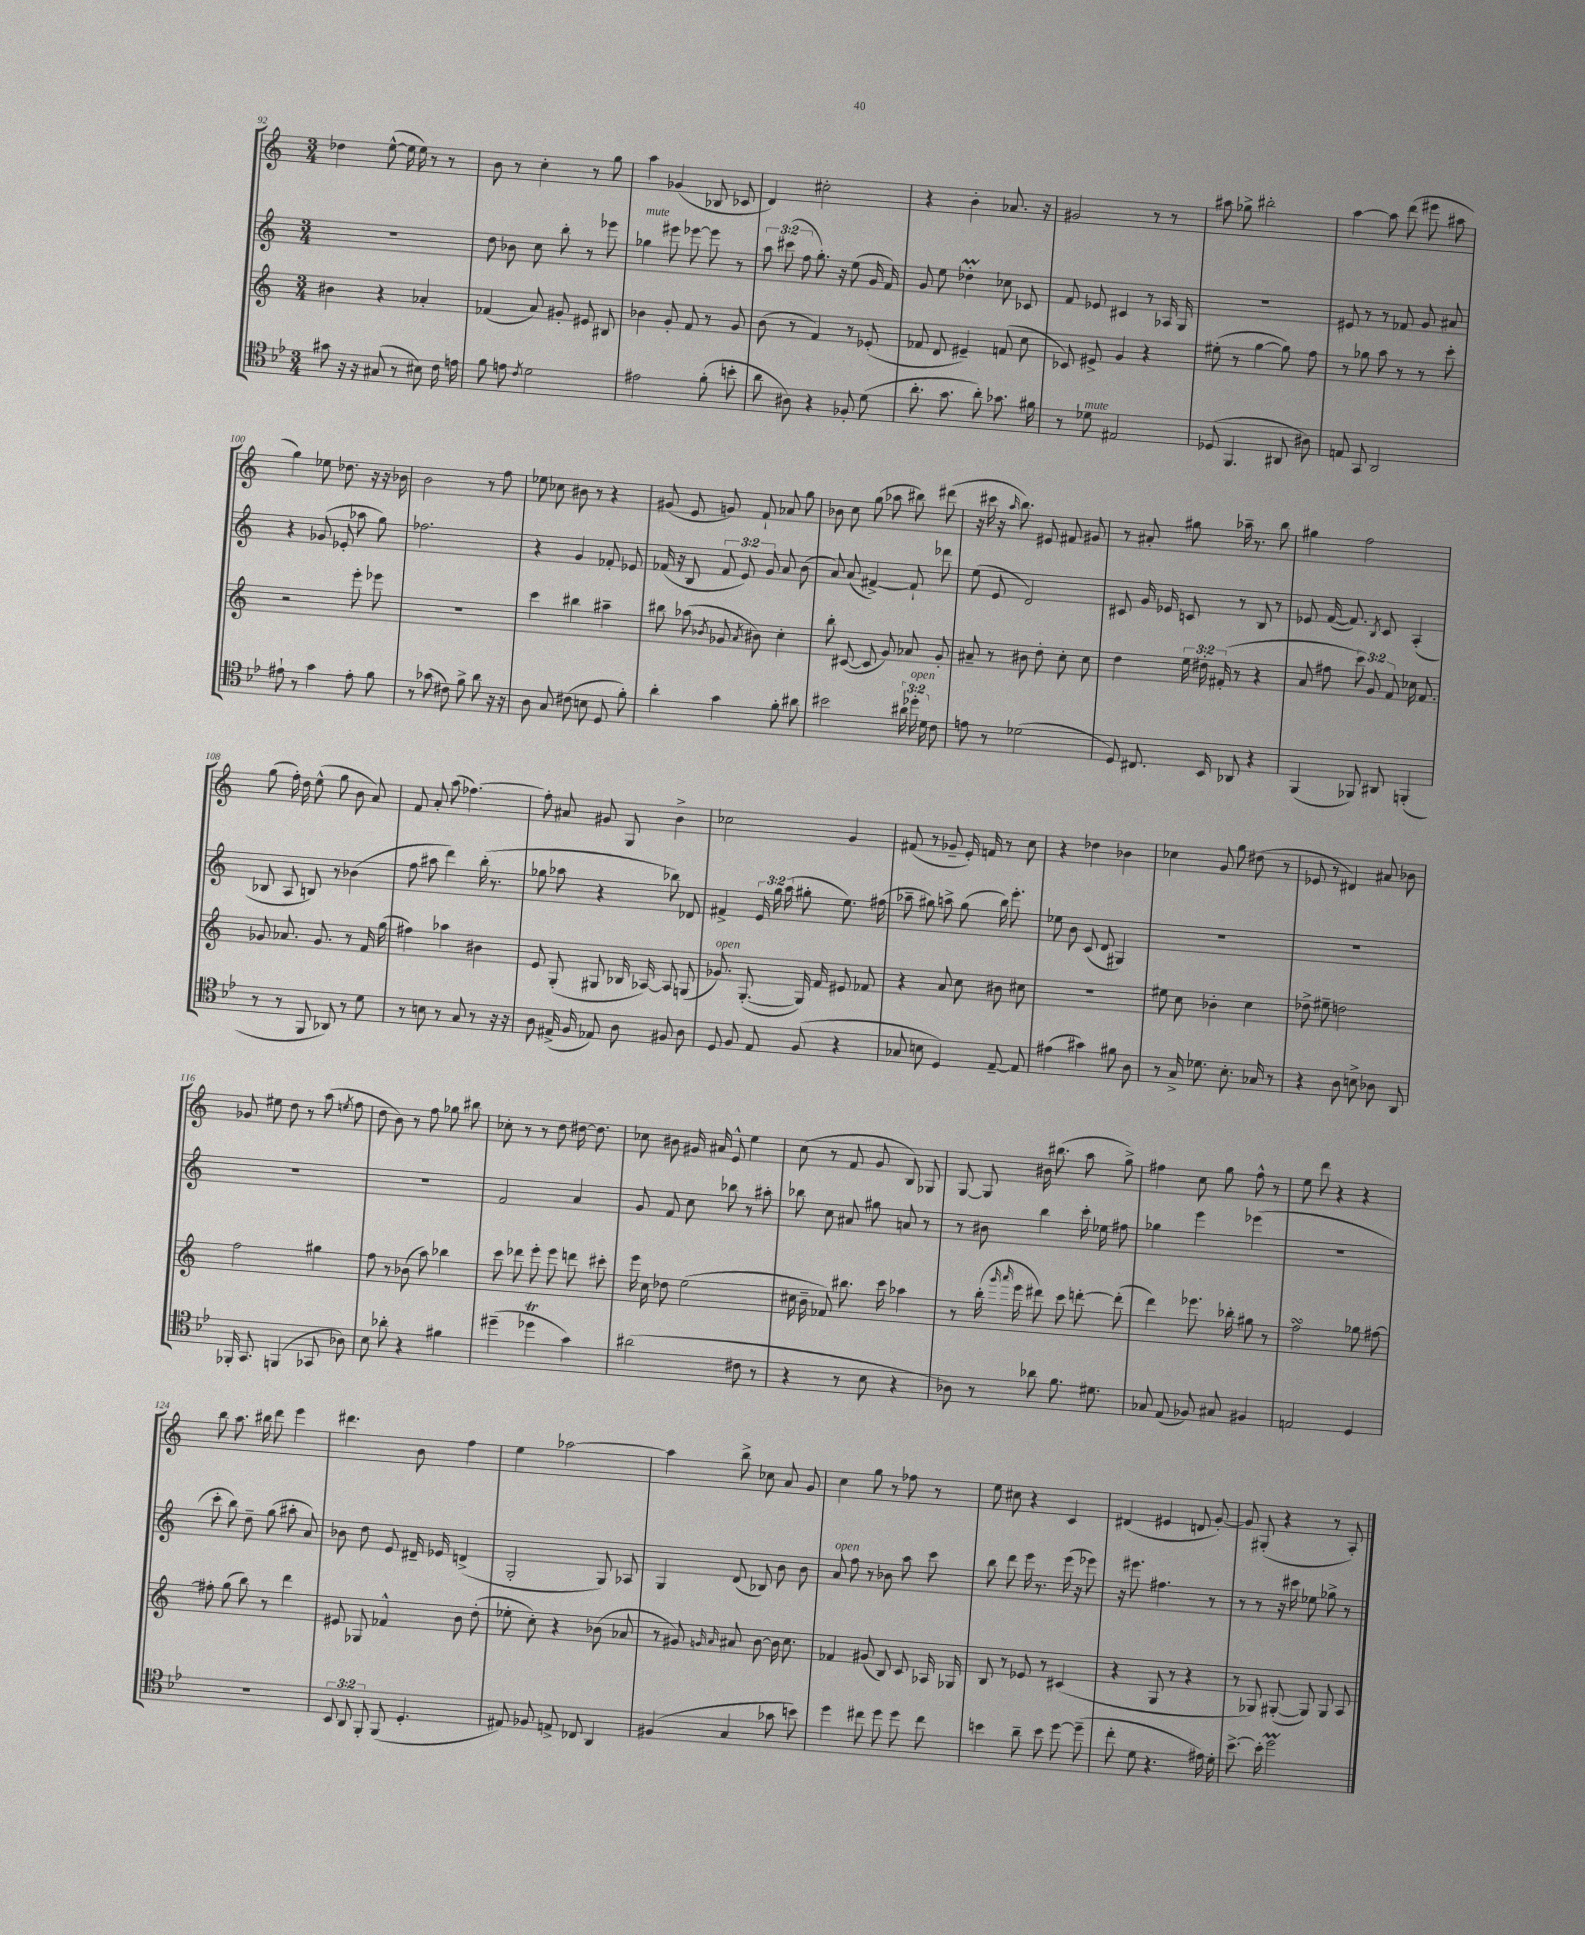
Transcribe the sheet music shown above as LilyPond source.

<<
\new StaffGroup <<
\new Staff = "s0" {
    \clef treble \key c \major \numericTimeSignature \time 3/4
    \autoBeamOff des''4 e''8~-^( e''16 e''16) r8 r8 |
    b'8 r8 c''4-. r8 g''8 |
    a''4 ges'4( bes8 ces'8 |
    d'4) cis''2-. |
    r4 b'4-. aes'8. r16 |
    gis'2 r8 r8 |
    ais''8 ges''8-> bis''2-. |
    a''4~ a''8 d'''8( eis'''8 ais''8 |
    g''4) ees''8 des''8. r16 r16 bes'16 |
    b'2 r8 f''8 |
    ees''8 ces''8 bis'8 r8 r4 |
    gis'8( e'8 g'8) f'8-! aes'8 g''8 |
    bes'8 c''8 g''8( aes''8 bis''8) dis'''8( |
    r16 cis'''16 r16 \grace { a''16 } b''8.) eis'8 fis'8 gis'8 |
    r8 ais'8-. gis''8 aes''16-- r8. b''8 |
    gis''4 f''2 |
    g''8( f''16-.) d''16 e''8-^( g''8 b'8 a'8) |
    f'8 a'8-. a''8( fes''4.~) |
    fes''8-. ais'8 gis'8 g8 b'4-> |
    ces''2 g'4 |
    fis'8( r8 ges'8-- e'16-.) f'16 r8 c''8 |
    r4 des''4 bes'4 |
    ces''4 g'8 g''8 dis''8( r8 |
    ees'8 r8 dis'4) ais'8 bes'8 |
    ges'8 eis''8 d''8 r8 a''8( \acciaccatura { e''8 } f''8 |
    d''8 b'8) r8 f''8 ges''8 bis''8 |
    ces''8-. r8 r8 d''8 dis''16~ dis''8. |
    ces''8 bis'8 gis'16 ais'16 e'8-^ e''4 |
    c''8( r8 f'8 g'8 b8) ges8 |
    g8~ g8 bis'16 bis''8.( a''8 g''8->) |
    fis''4 c''8 g''8 fis''8-^ r8 |
    e''8 d'''8 r4 r4 |
    b''8 a''8. bis''16 d'''8 e'''4 |
    dis'''4. b'8 f''4 |
    e''4 aes''2~ |
    aes''4 b''8-> ces''8 a'8 g'8 |
    c''4 g''8 r8 fes''8 r8 |
    e''8 cis''8 r4 c'4 |
    dis'4( eis'4 d'8 g'8~-.) |
    g'8 gis8-.( r4 r8 a8-.) \bar "|." |
}
\new Staff = "s1" {
    \clef treble \key c \major \numericTimeSignature \time 3/4 \override Staff.TupletNumber.text = #tuplet-number::calc-fraction-text
    \autoBeamOff R2. |
    d''8 bes'8 c''8 b''8-. r8 ees'''8 |
    ges''4^\markup { \italic "mute" } eis'''8 ees'''8~ ees'''8 r8 |
    \tuplet 3/2 { a''8 cis'''8( f''8 } g''8.-.) r16 e''8( g'16 f'16) |
    g'8 e''8 des''4-.\prall ces''8 ces'8 |
    f'8 ees'8 cis'4 r8 aes16 g16 |
    R2. |
    eis'8 r8 r8 fes'8 g'8 ais'8 |
    r4 ges'8( ees'8-. aes''8 g''8) |
    fes''2. |
    r4 g'4 fes'8-. ees'8 |
    fes'16( r16 b8 \tuplet 3/2 { fes'8 e'8) g'8 } a'8 b'8( |
    a'8) a'8( fis'4~->) fis'8-! des'''8 |
    e''8( e'8 d'2) |
    cis'8 g'16 ees'16 c'8 r8 b8 r8 |
    ees'8 f'16~( f'8.) \acciaccatura { b8 } c'8 a4-.( |
    bes8 a8 b8) r8 bes'4( |
    f''8 ais''8 d'''4) b''16-.( r8. |
    ges''8 aes''8 r4 bes''8) des'8 |
    fis'4-> \tuplet 3/2 { e'16 g''16 a''16( } gis''8-. e''8.) fis''16( |
    aes''8-- gis''8) a''8-> gis''8( b''16) e'''8.-. |
    ees''8 b'8 c'8( d'8 gis4) |
    R2. |
    R2. |
    R2. |
    R2. |
    f'2 a'4 |
    g'8 f'8 c''8 bes''8 r8 ais''8-. |
    bes''8 c''8 ais'8 gis''8 a'8 r8 |
    r8 bis'8 b''4 c'''16-. ees''16 fis''8 |
    ges''4 e'''4 ees'''4( |
    R2. |
    c'''8-. b''8) d''8-- g''8( ais''8-. a'8) |
    bes'8 d''8 e'8 dis'16-- ees'16 d'4->( |
    g2-. g8) aes8 |
    g4 d'8( bes8) b'8 b'8 |
    a'8^\markup { \italic "open" } f''8 r8 bes'8 a''8 c'''8 |
    b''8 d'''8 e'''16 r8. e'''16( r16 ees'''8) |
    r16 eis'''8. fis''4. r8 |
    r8 r8 r16 cis'''16 ees''8 ges''8-> r8 \bar "|." |
}
\new Staff = "s2" {
    \clef treble \key c \major \numericTimeSignature \time 3/4 \override Staff.TupletNumber.text = #tuplet-number::calc-fraction-text
    \autoBeamOff bis'4 r4 aes'4-. |
    fes'4( a'8) gis'8-. eis'8 bis8 |
    bes'4 g'8-. f'8 r8 g'8 |
    b'8( r8 f'4) r8 ees'8-.( |
    fes'8 d'8 eis'4--) f'8( c''8 |
    ces'8) eis'8-> g'4 r4 |
    eis''8-.( r8 g''4~ g''8) f''8 |
    r8 ges''8 a''8 r8 r8 c'''8-. |
    r2 e'''8-. ees'''8 |
    R2. |
    c'''4 bis''4 ais''4-- |
    bis''8 aes''8( \acciaccatura { bes'8 } ges'8 \acciaccatura { a'8 } bis'8) c''4-. |
    b''8-. cis'8~( cis'8 g'8) aes'8 g'8-. |
    ais'8-- r8 bis'8 d''8-. c''8-. c''8 |
    d''4 \tuplet 3/2 { e''16 dis''16-. fis'16-.( } r8 r4 |
    a'8 fis''8 \tuplet 3/2 { c'''8) g'8 f'8 } ces''16 f'8. |
    ges'8 aes'8. ges'8. r8 f'16 g''16( |
    fis''4) aes''4 bis'4 |
    e'8 g8-.( gis8 bes16 aes16~) aes8 g8( |
    ges'8.^\markup { \italic "open" }) g8.~-.( g16) f'16 eis'8 fes'8 |
    r4 a'8 c''8 bis'8 cis''8 |
    r2. |
    eis''8 c''8 bes'4-. c''4 |
    des''8-> eis''8-- d''2 |
    f''2 gis''4 |
    f''8 r8 bes'8( a''8) bes''4 |
    c'''8 des'''8 e'''8-. e'''8 d'''8 cis'''8-. |
    e'''16 c''16 des''8 e''2( |
    cis''16 b'16-- fes'8) bis''8. c'''16 aes''4 |
    r8 b''16-.( \grace { g'''16 a'''16 } e'''16 dis'''8) c'''8 d'''8~-. d'''8-.( |
    d'''4) ees'''8. bes''16-. gis''8 r8 |
    f''2\turn ges''8 fis''8~ |
    fis''8-. g''8( b''8) r8 d'''4 |
    eis'8 ges8 fes'4-^ b'8 d''8-.( |
    ees''8-. c''8-.) r4 bes'8( aes'8 |
    r8 gis'8) \grace { g'16 a'16 } ais'8 b'8~ b'16 c''8. |
    fes'4 gis'8( b8) c'8 aes16 ges16 |
    b8 r8 ees'8 r8 cis'4( |
    r4 g8 r8 r4 |
    r8 ges8) gis8~-.( gis8) gis8 a8 \bar "|." |
}
\new Staff = "s3" {
    \clef tenor \key bes \major \numericTimeSignature \time 3/4 \override Staff.TupletNumber.text = #tuplet-number::calc-fraction-text
    \autoBeamOff gis'8 r16 r16 gis8( r8 bis8) c'16 e'16 |
    f'8 e'8 \acciaccatura { c'8 } d'2 |
    eis'2 f'8-.( b'8-. |
    a'8 ais8) r4 fes8-. d'8( |
    a'8.-. g'8. a'8-.) ges'8. fis'16 |
    r8 des'8^\markup { \italic "mute" } eis2 |
    des8( f,4. ais,8 ais8) |
    e8 g,8 a,2 |
    eis'8-! r8 g'4 eis'8-. f'8 |
    r8 ges'8( cis'8) f'8-> a'8 r16 r16 |
    a8 g8 cis'8( b8 d8 f'8-.) |
    a'4-. g'4 f'8-. ais'8 |
    bis'2 \tuplet 3/2 { ais'16 des''16-.^\markup { \italic "open" } d'16 } c'8 |
    e'8 r8 des'2( |
    d8) cis8. bes,16 aes,8 r4 |
    f,4( fes,8) ais,8 f,4-.( |
    r8 r8 f,8 aes,8) r8 d'8 |
    r8 b8 r8 g8 r8 r16 r16 |
    a8 eis16->( f16 ees8) a8 fis8 a8 |
    d8 f8 ees8 f8( r4 |
    ges8 b8 d4) ees8~-- ees8 |
    eis'4( gis'4) fis'8 a8 |
    r8 g16-> des'8. bes8.-. ges16 r8 |
    r4 a8 b8-> aes8 a,8 |
    fes,16-. g,8. f,4( ges,8 aes8) |
    bes8 aes'8-. r4 fis'4 |
    dis''4--( des''4\trill g'4) |
    ais'2( cis'8 r8 |
    r4 r8 bes8 r4 |
    aes8) r8 aes'8 f'8. dis'8. |
    ges8 ees8( fes8) gis8 fis4 |
    e2 d4 |
    R2. |
    \tuplet 3/2 { bes,8 a,8 f,8-. } f,8( d4.-. |
    eis8) fes8 e8-> ces8 a,4 |
    fis4( g4 ges'8 b'8) |
    d''4 cis''8 d''8 d''8 cis''8 |
    b'4 a'8-- b'8 d''8~ d''8--( |
    c''8-. d'8 r4. eis'16) d'16-. |
    bes'8.~-> bes'16-. d''2\prall \bar "|." |
}
>>
>>
\layout { \context { \Score currentBarNumber = #92 } }
